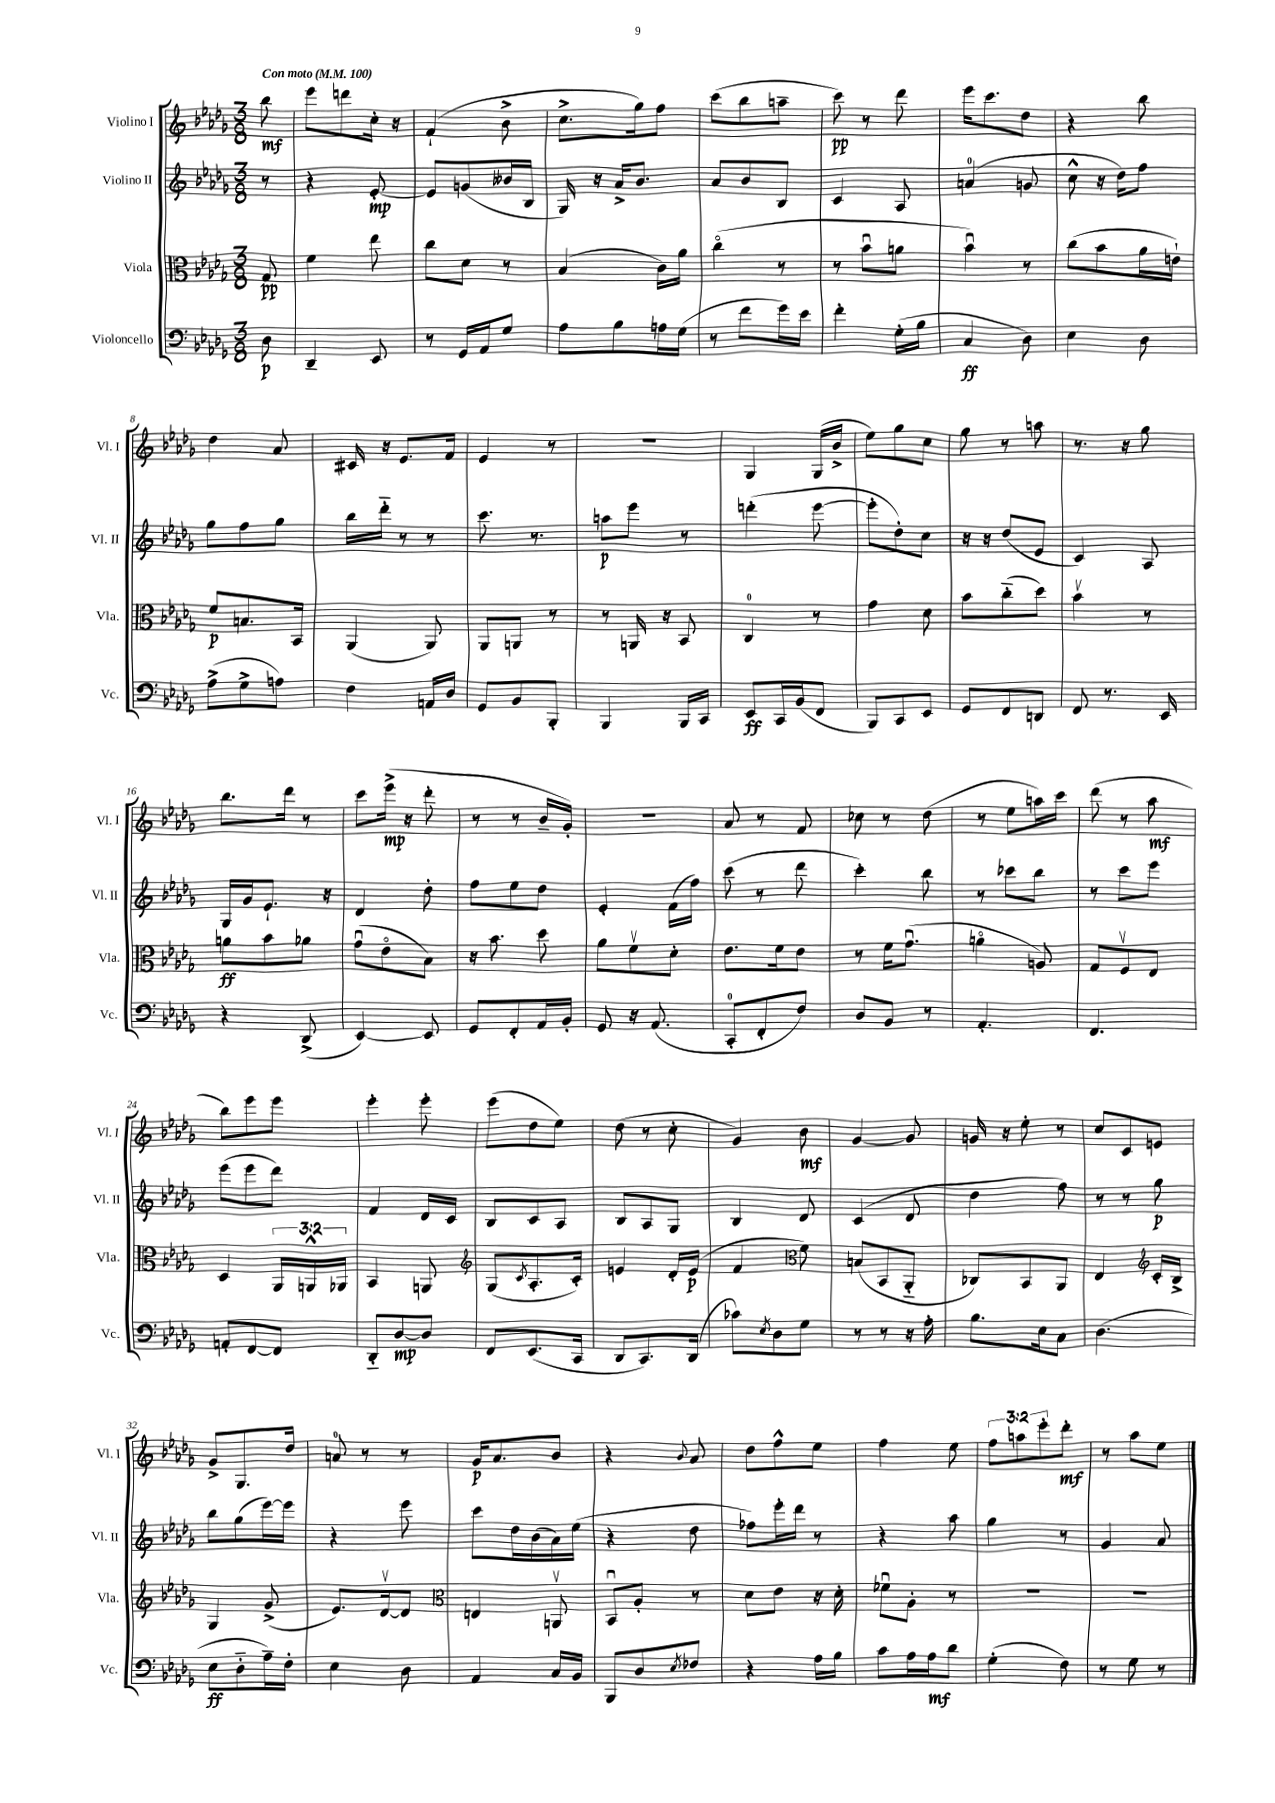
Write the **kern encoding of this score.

**kern	**kern	**kern	**kern
*staff4	*staff3	*staff2	*staff1
*clefF4	*clefC3	*clefG2	*clefG2
*k[b-e-a-d-g-]	*k[b-e-a-d-g-]	*k[b-e-a-d-g-]	*k[b-e-a-d-g-]
*M3/8	*M3/8	*M3/8	*M3/8
*MM100	*MM100	*MM100	*MM100
8D-\	8G-/	8r	8bb-\
=	=	=	=
4DD-~/	4f\	4r	8eee-\L
.	.	.	8ddd\
8EE-/	8ee-\	[8e-'/	16cc'\Jk
.	.	.	16r
=	=	=	=
8r	8cc\L	8e-/]L	(4f`/
16GG-/LL	8d-\J	(8g/	.
16AA-/J	.	.	.
8G-/J	8r	16b--/L	8b-^\
.	.	16B-/JJ	.
=	=	=	=
8A-\L	(4B-/	16G-/)	8.cc^\L
.	.	16r	.
8B-\	.	16a-^/LK	.
.	.	8.b-/J	16gg-\k)
16A\L	16c\LL)	.	8ff\J
(16G-\JJ	16a-\JJ	.	.
=	=	=	=
8r	(4cco\	8a-/L	(8ccc\L
8f\L	.	8b-/	8bb-\
16g-\L)	8r	8B-/J	8aa~\J
16e-\JJ	.	.	.
=	=	=	=
4f'\	8r	4c/	8ccc\)
.	8b-u\L	.	8r
(16G-'\LL	8a\J	8A-/	8ddd-\
16B-\JJ	.	.	.
=	=	=	=
4C/	4b-u\)	(4a/	16eee-\LK
.	.	.	8.ccc\
8D-\)	8r	8g/	8dd-\J
=	=	=	=
4E-\	(8cc\L	8cc^^\	4r
.	8b-\	16r	.
.	.	16dd-\LK)	.
8D-\	16a-\L	8ff\J	8bb-\
.	16e`\JJ)	.	.
=	=	=	=
(8A-^\L	8f/L	8gg-\L	4dd-\
8G-^\	8.B/	8ff\	.
8A\J)	.	8gg-\J	8a-/
.	16BB-/Jk	.	.
=	=	=	=
4F\	(4AA-/	16bb-\LL	16c#/
.	.	16ddd-'~\JJ	16r
.	.	8r	8.e-/L
16AA/LL	8AA-/)	8r	.
16D-/JJ	.	.	16f/Jk
=	=	=	=
8GG-/L	8AA-/L	8.ccc\	4e-/
8BB-/	8AA/J	.	.
.	.	8.r	.
8BBB-'/J	8r	.	8r
=	=	=	=
4BBB-/	8r	8aa\L	4.r
.	16AA/	8eee-\J	.
.	16r	.	.
16BBB-/LL	8BB-/	8r	.
16CC/JJ	.	.	.
=	=	=	=
8EE-/L	4C/	(4ddd'\	4G-/
16CC/L	.	.	.
(16BB-/J	.	.	.
8FF/J	8r	[8eee-\	(16G-/LL
.	.	.	16b-^/JJ
=	=	=	=
8BBB-/L)	4g-\	8eee-'\]L	8ee-\L)
8CC/	.	8dd-'\)	8gg-\
8EE-/J	8d-\	8cc\J	8cc\J
=	=	=	=
8GG-/L	8b-\L	16r	8gg-\
.	.	16r	.
8FF/	(8cc'~\	(8dd-/L	8r
8DD/J	8dd-\J)	8e-/J	8aa\
=	=	=	=
8FF/	4b-v\	4c/)	8.r
8.r	.	.	.
.	.	.	16r
.	8r	8A-/	8gg-\
16EE-/	.	.	.
=	=	=	=
4r	8a\L	16G-/LL	8.bb-\L
.	.	16g-/J	.
.	8b-\	8.e-`/J	.
.	.	.	16ddd-\Jk
(8DD-^/	8a-\J	.	8r
.	.	16r	.
=	=	=	=
[4EE-/)	(8g-u\L	4d-/	8ccc\L
.	8e-o\	.	(16eee-^\Jk
.	.	.	16r
8EE-/]	8B-\J)	8dd-'\	8ddd-'\
=	=	=	=
8GG-/L	16r	8ff\L	8r
.	8.b-\	.	.
8FF'/	.	8ee-\	8r
16AA-/L	8dd-\	8dd-\J	16b-~/LL
16BB-'/JJ	.	.	16g-'/JJ)
=	=	=	=
8GG-/	8a-\L	4e-'/	4.r
16r	8fv\	.	.
(8.AA-/	.	.	.
.	8d-'\J	(16f\LL	.
.	.	16ff\JJ)	.
=	=	=	=
8CC'/L	8.e-\L	(8ccc\	8a-/
8FF'/	.	8r	8r
.	16f\k	.	.
8F/J)	8e-\J	8ddd-\	8f/
=	=	=	=
8D-/L	8r	4ccc'\)	8cc-\
8BB-/J	16f\LK	.	8r
.	(8.g-u\J	.	.
8r	.	8bb-\	(8dd-\
=	=	=	=
4.AA-'/	4ao\	8r	8r
.	.	8ccc-\L	8ee-\L
.	8A/)	8bb-\J	16aa\L)
.	.	.	16ccc\JJ
=	=	=	=
4.FF/	8G-/L	8r	(8ddd-\
.	8Fv/	8ccc\L	8r
.	8E-/J	8eee-\J	8aa-\
=	=	=	=
8AA'/L	4D-/	(8eee-\L	8bb-\L)
[8FF/	.	8eee-\	8eee-\
8FF/]J	24AA-/LL	8ddd-\J)	8eee-\J
.	24AA^^/	.	.
.	24AA-/JJ	.	.
=	=	=	=
8DD-'~/L	4BB-/	4f/	4eee-'\
[8D-/	.	.	.
8D-/]J	8AA/	16d-/LL	8eee-'\
.	.	16c/JJ	.
=	=	=	=
*	*clefG2	*	*
8FF/L	(8G-/L	8B-/L	(8eee-\L
.	8qc/	.	.
(8.EE-/	8.A-'/	8c/	8dd-\
.	.	8A-/J	8ee-\J)
16CC/Jk	16c'/Jk)	.	.
=	=	=	=
8DD-/L	4e/	8B-/L	(8dd-\
8.CC/)	.	8A-/	8r
.	16d-'/LL	8G-/J	8cc'\
(16DD-/Jk	(16e/JJ	.	.
=	=	=	=
8c-\L)	4f/	4B-/	4g-/)
8qE-/	.	.	.
8D-\	.	.	.
*	*clefC3	*	*
8G-\J	8f\)	8d-/	8b-\
=	=	=	=
8r	(8B/L	(4c/	[4g-/
8r	8BB-/	.	.
16r	8AA-'~/J	8d-/	8g-/]
16A-'\	.	.	.
=	=	=	=
8.B-\L	8C-/L)	4dd-\	16g/
.	.	.	16r
.	8BB-/	.	8ee-'\
16E-\k	.	.	.
8C\J	8AA-/J	8ff\)	8r
=	=	=	=
(4.D-\	4E-/	8r	8cc/L
.	.	8r	8c/
*	*clefG2	*	*
.	16c'/LL	8gg-\	8e/J
.	16B-^/JJ	.	.
=	=	=	=
8E-\L	4G-/	8bb-\L	8g-^/L
8D-'~\	.	(8gg-\	8.G-/
16A-~\L)	(8g-^/	[16eee-\L)	.
16F'\JJ	.	16eee-\]JJ	16dd-/Jk
=	=	=	=
4E-\	8.e-/L)	4r	8a/
.	.	.	8r
.	[16d-v/k	.	.
8D-\	8d-/]J	8eee-\	8r
=	=	=	=
*	*clefC3	*	*
4AA-/	4E/	8ccc\L	16g-/LK
.	.	.	8.a-/
.	.	16dd-\L	.
.	.	(16b-\	.
16C/LL	8AAv/	16a-\)	8b-/J
16BB-/JJ	.	(16ee-\JJ	.
=	=	=	=
8BBB-/L	8BB-u/L	4r	4r
8D-/	8A-'/J	.	.
8qE-/	.	.	8qqb-/
8F-/J	8r	8dd-\	8a-/
=	=	=	=
4r	8d-\L	8ff-\L)	8dd-\L
.	8e-\J	16eee-'\L	8ff^^\
.	.	16ddd-\JJ	.
16A-\LL	16r	8r	8ee-\J
16B-\JJ	16d-'\	.	.
=	=	=	=
8c\L	8f-u\L	4r	4ff\
16A-\L	8A-'\J	.	.
16A-\J	.	.	.
8d-\J	8r	8aa-\	8ee-\
=	=	=	=
(4G-'\	4.r	4gg-\	12ff\L
.	.	.	12aa\
.	.	.	12eee-'\
8F\)	.	8r	8ddd-'\J
=	=	=	=
8r	4.r	4g-/	8r
8G-\	.	.	8aa-\L
8r	.	8a-/	8ee-\J
==	==	==	==
*-	*-	*-	*-
